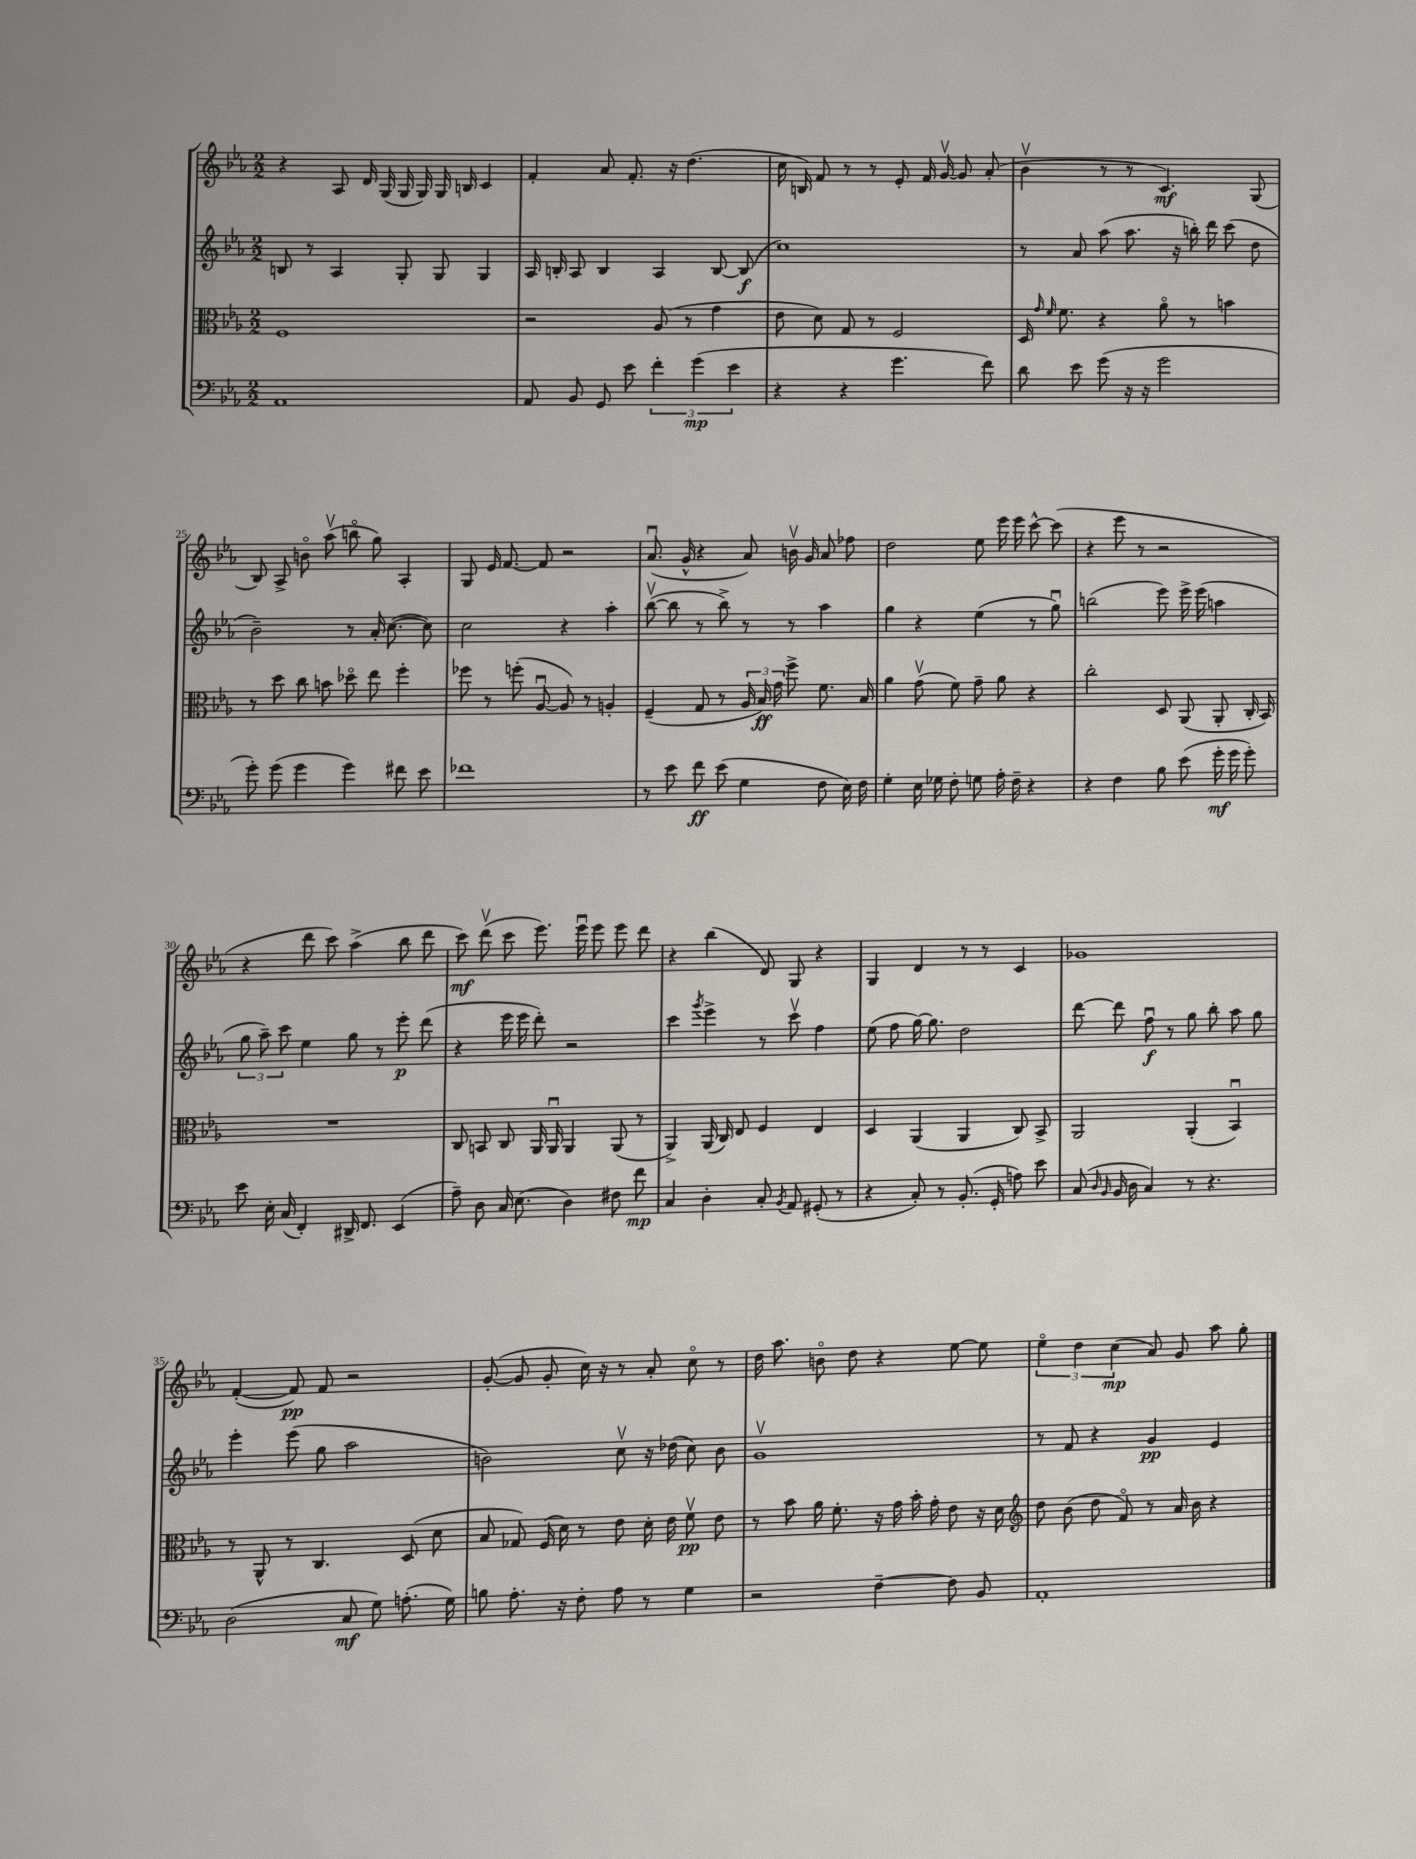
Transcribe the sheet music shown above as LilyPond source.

<<
\new StaffGroup <<
\new Staff = "s0" {
    \clef treble \key ees \major \numericTimeSignature \time 2/2
    \autoBeamOff r4 aes8 d'16 g16( g16 g16) g16 b16 c'4 |
    f'4-. aes'8 f'8.-. r16 d''4.( |
    c''16 b16) f'8 r8 r8 ees'8-. f'16 g'16~\upbow g'8 aes'8-.( |
    bes'4\upbow r8 r8 c'4.\mf) g8( |
    bes8) aes8-> b'8\flageolet aes''8\upbow( b''8\flageolet g''8) aes4-. |
    g8 ees'16 f'8.~ f'8 r2 |
    aes'8.\downbow( g'16-^ r4 aes'8) b'16\upbow g'16 aes'8 fes''8 |
    d''2 ees''8 ees'''16 ees'''16 c'''8~-^ c'''8( |
    r4 ees'''8 r8 r2 |
    r4 d'''8 c'''8) aes''4->( bes''8 d'''8 |
    c'''8\mf) d'''8\upbow( c'''8 ees'''8.) ees'''16\downbow ees'''8 ees'''8 d'''8 |
    r4 bes''4( d'8) g8 r4 |
    g4 d'4 r8 r8 c'4 |
    ges'1 |
    f'4~-.( f'8\pp) f'8 r2 |
    g'8~-.( g'8 g'8-. c''16) r16 r8 aes'8-. c''8\flageolet r8 |
    d''16 aes''8. b'8\flageolet d''8 r4 ees''8~ ees''8 |
    \tuplet 3/2 { ees''4\flageolet d''4 c''4\mp( } aes'8) g'8 aes''8 g''8-. \bar "|." |
}
\new Staff = "s1" {
    \clef treble \key ees \major \numericTimeSignature \time 2/2
    \autoBeamOff b8 r8 aes4 g8-. g8 g4 |
    aes16 b16-. aes8 b4 aes4 b8~ b8\f( |
    c''1) |
    r8 aes'8 aes''8( aes''8. r16 b''16-.) d'''16 c'''8( d''8 |
    bes'2--) r8 aes'16-. c''8.~( c''8) |
    c''2 r4 aes''4-. |
    bes''8~\upbow( bes''8 r8 bes''8->) r8 r8 aes''4 |
    g''4 r4 ees''4( r8 g''8\downbow) |
    b''2( ees'''8) ees'''16-> ees'''16( a''4 |
    \tuplet 3/2 { g''8 aes''8--) c'''8 } ees''4 g''8 r8 ees'''8-.\p d'''8( |
    r4 ees'''16 ees'''16 d'''8-.) r2 |
    c'''4 \acciaccatura { g'''8 } ees'''4-> r8 c'''8\upbow f''4 |
    ees''8( f''8 g''16~) g''8. d''2 |
    d'''8~ d'''8 f''8\downbow\f r8 g''8 bes''8-. aes''8 g''8 |
    ees'''4-. ees'''8( g''8 aes''2 |
    b'2) c''8\upbow r16 des''16( c''8) b'8 |
    g'1\upbow |
    r8 f'8 r4 g'4\pp ees'4 \bar "|." |
}
\new Staff = "s2" {
    \clef alto \key ees \major \numericTimeSignature \time 2/2
    \autoBeamOff f1 |
    r2 aes8( r8 g'4 |
    ees'8 d'8) g8 r8 f2 |
    d16 \grace { g'16 f'16 } f'8. r4 aes'8\flageolet r8 b'4 |
    r8 d''8 c''8 b'8 des''8\flageolet ees''8 f''4-. |
    fes''8 r8 f''8-.( aes8~\downbow aes8) r8 a4-. |
    f4--( g8 r8 \tuplet 3/2 { aes16 bes16\ff) g'16 } f''8-> f'8. bes16 |
    aes'4 g'8\upbow( f'8) g'8-- aes'8 r4 |
    c''2-. d8 aes,8( aes,8-. c16-. bes,16) |
    R1 |
    c8 b,8 c8 aes,16 aes,16\downbow aes,4 aes,8( r8 |
    aes,4->) aes,16( c16) ees8 f4 ees4 |
    d4 aes,4( aes,4 c8) bes,8-> |
    aes,2 aes,4-.( bes,4\downbow) |
    r8 aes,8-^ r8 c4. d8( d'8 |
    bes8 ges8) f16( d'16) r8 ees'8 d'16-. ees'16 f'8\upbow\pp ees'8 |
    r8 bes'8 aes'16 f'8.-. r16 g'16 bes'16-. g'16-. ees'8 r16 d'16 |
    \clef treble d''8 bes'8( d''8 f'8\flageolet) r8 aes'16 bes'16 r4 \bar "|." |
}
\new Staff = "s3" {
    \clef bass \key ees \major \numericTimeSignature \time 2/2
    \autoBeamOff aes,1 |
    aes,8 bes,8 g,8 ees'8 \tuplet 3/2 { f'4-. g'4\mp( ees'4 } |
    r4 r4 g'4. f'8) |
    d'8 ees'8 g'8( r16 r16 g'2 |
    g'8-.) g'8( g'4 g'4) fis'8 ees'8 |
    fes'1 |
    r8 ees'8 f'8\ff ees'8( g4 f8 ees16) f16 |
    g4-. ees16 ges16 f8-. g8 aes16-. f16-- r4 |
    r4 f4 bes8 ees'8( g'16-.\mf g'16 g'8-.) |
    ees'8 ees16-. c16( f,4-.) dis,16-> f,8. ees,4( |
    aes8--) d8 c16 ees8.( d4) fis8 f'8\mp |
    c4 d4-. c8-. \acciaccatura { bes,8 } aes,8 gis,8-.( r8 |
    r4 c8-.) r8 bes,8.-.( g,16-. a8) ees'8 |
    c8( \grace { d16 bes,16 } bes,16 d16 c4) r8 r4. |
    d2( c8\mf g8) a8.-.( g16) |
    b8 aes8.-. r16 f8-. aes8 r8 g4 |
    r2 f4~-- f8 bes,8 |
    aes,1-. \bar "|." |
}
>>
>>
\layout { \context { \Score currentBarNumber = #21 \override BarNumber.break-visibility = ##(#f #t #t) barNumberVisibility = #(every-nth-bar-number-visible 5) } }
